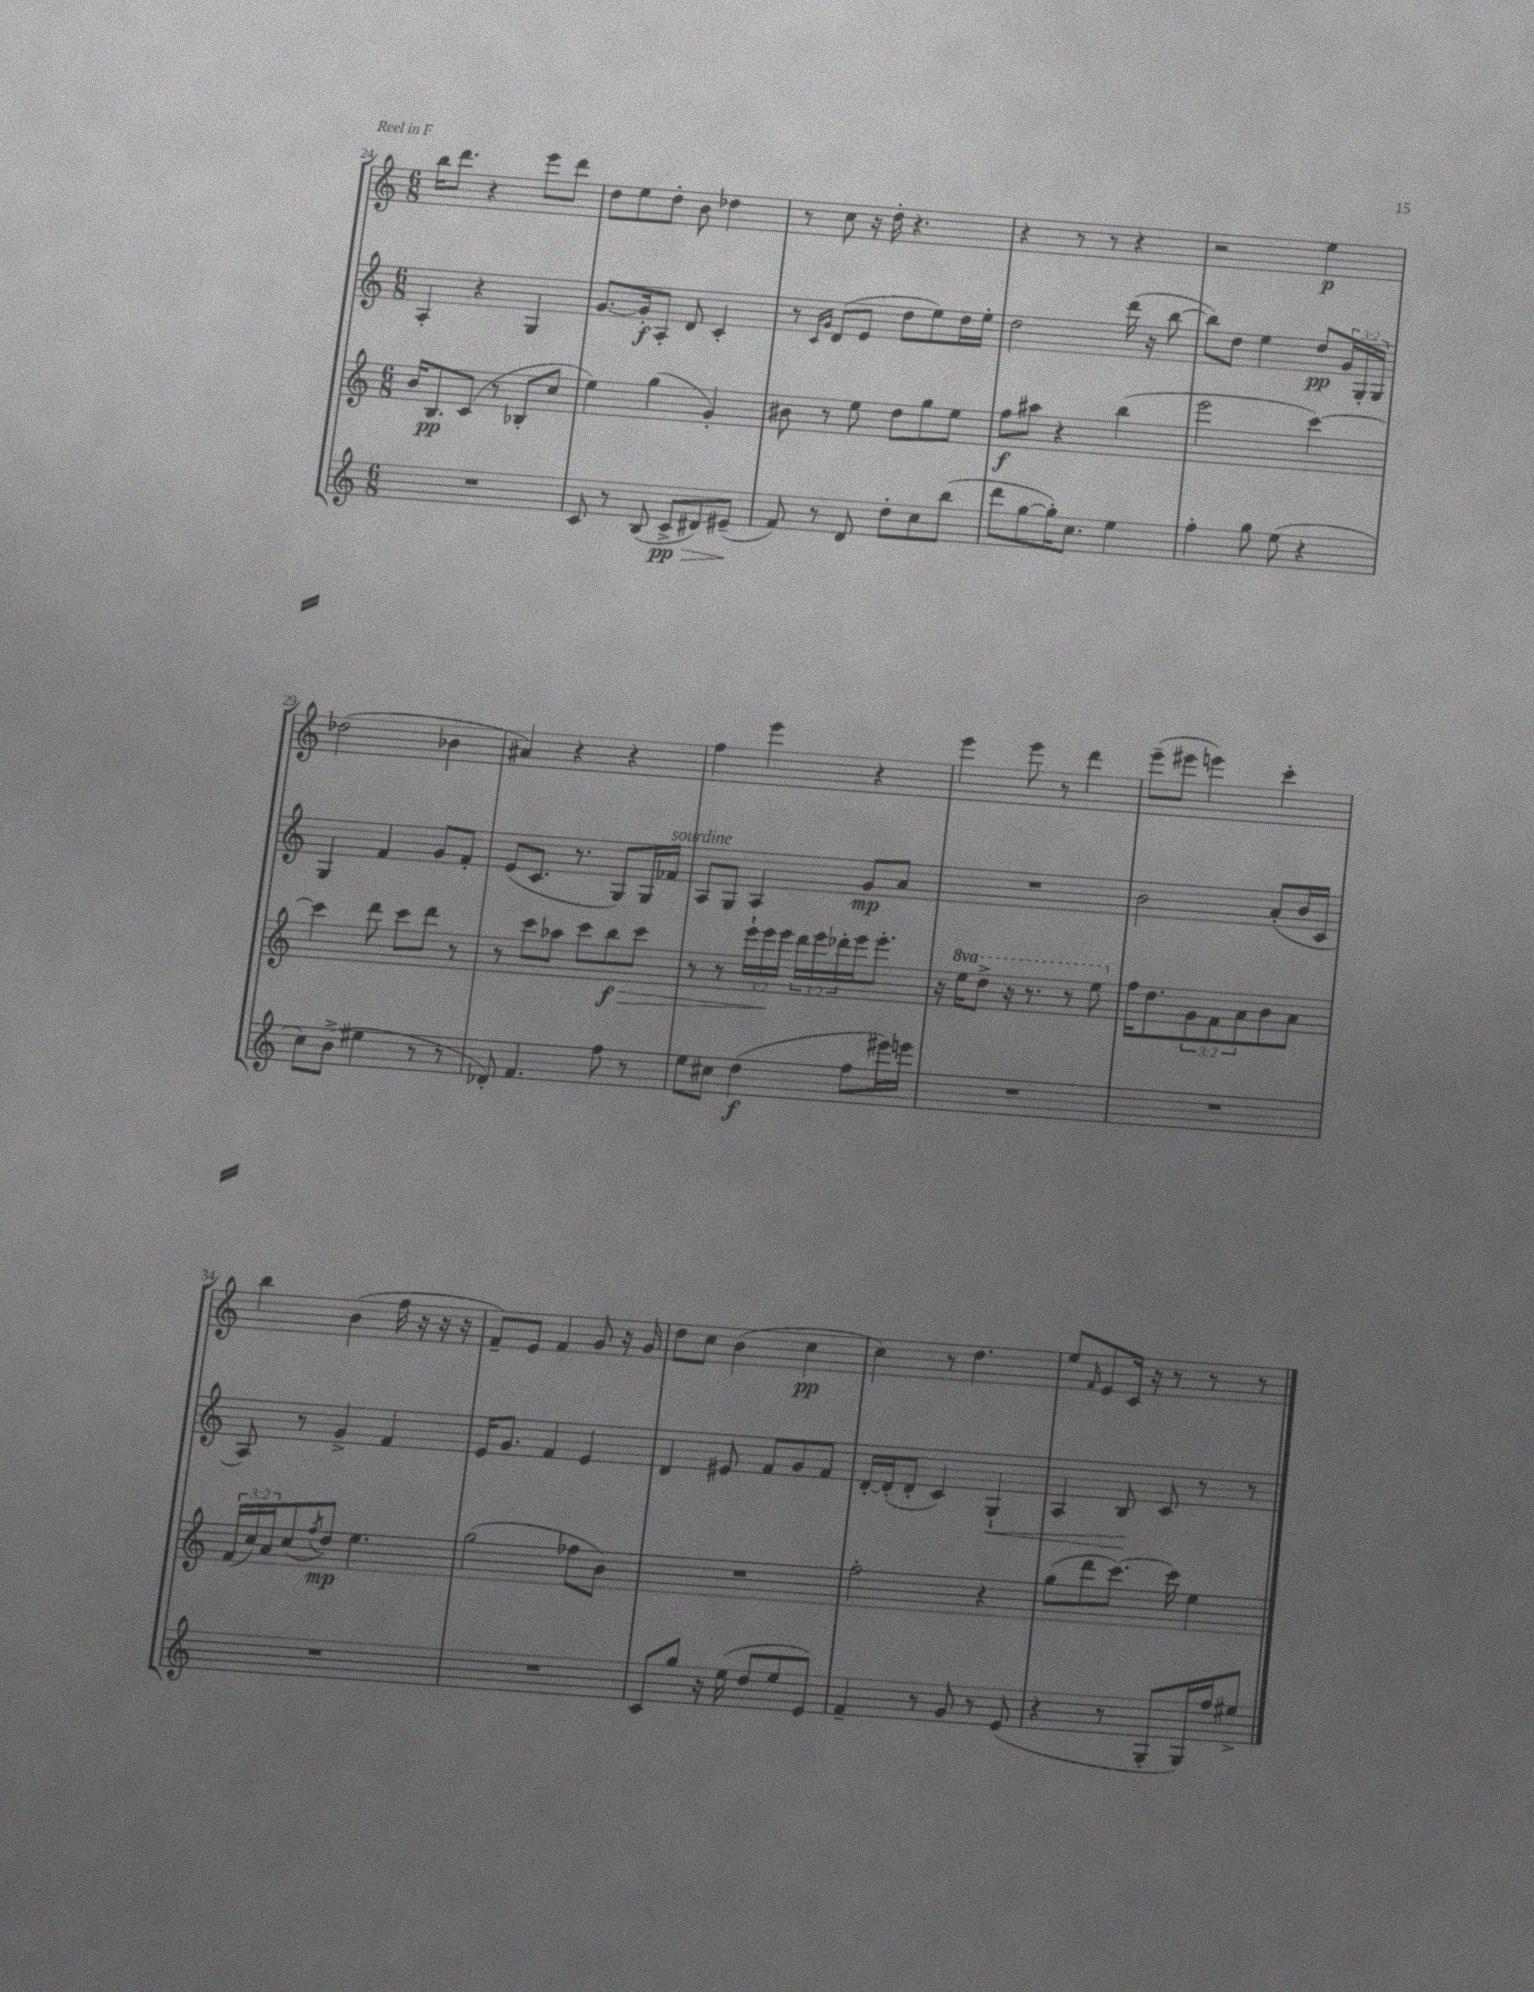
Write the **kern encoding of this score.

**kern	**dynam	**kern	**dynam	**kern	**dynam	**kern	**dynam
*part4	*part4	*part3	*part3	*part2	*part2	*part1	*part1
*staff4	*staff4	*staff3	*staff3	*staff2	*staff2	*staff1	*staff1
*clefG2	*	*clefG2	*	*clefG2	*	*clefG2	*
*k[]	*	*k[]	*	*k[]	*	*k[]	*
*M6/8	*	*M6/8	*	*M6/8	*	*M6/8	*
=24	=24	=24	=24	=24	=24	=24	=24
2.r	.	16b/KL	.	4A'/	.	16bb\KL	.
.	.	8.B/	pp	.	.	8.ddd\J	.
.	.	(8c/J	.	4r	.	4r	.
.	.	8r	.	.	.	.	.
.	.	8B-X'/L	.	4G/	.	8eee\L	.
.	.	8cc/J	.	.	.	8ddd\J	.
=25	=25	=25	=25	=25	=25	=25	=25
8c/	.	4ee\)	.	[8.g/L	.	8dd\L	.
8r	.	.	.	.	.	8ee\	.
.	.	.	.	16g'/k]	f	.	.
(8B/	.	(4gg\	.	8A'/J	.	8dd'\J	.
!	!LO:HP:b	!	!	!	!	!	!
8c^/L	> pp	.	.	8d/	.	8b\	.
8d#X/)	.	4g'/)	.	4c'/	.	4dd-X\	.
(8e#X~/J	.	.	.	.	.	.	.
.	]	.	.	.	.	.	.
=26	=26	=26	=26	=26	=26	=26	=26
8f/)	.	8b#X\	.	8r	.	8r	.
.	.	.	.	16qqc/LL	.	.	.
.	.	.	.	16qqg/JJ	.	.	.
8r	.	8r	.	(8d/L	.	8cc\	.
8d/	.	8ee\	.	8e/J	.	16r	.
.	.	.	.	.	.	16dd'\	.
8dd'\L	.	8dd\L	.	8dd\L	.	4.r	.
8cc\	.	8gg\	.	8ee\)	.	.	.
(8bb\J	.	8ee\J	.	16dd\L	.	.	.
.	.	.	.	16ee'\JJ	.	.	.
=27	=27	=27	=27	=27	=27	=27	=27
8ddd\L	.	8ff\L	f	2dd\	.	4r	.
[8gg\	.	8aa#X\J	.	.	.	.	.
16gg'\K])	.	4r	.	.	.	8r	.
8.cc\J	.	.	.	.	.	.	.
.	.	.	.	.	.	8r	.
4ee\	.	(4bb\	.	(16ddd\	.	4r	.
.	.	.	.	16r	.	.	.
.	.	.	.	[8bb\	.	.	.
=28	=28	=28	=28	=28	=28	=28	=28
4ff'\	.	2eee\	.	8bb\L])	.	2r	.
.	.	.	.	8dd\J	.	.	.
8gg\	.	.	.	4ee\	.	.	.
(8ee\	.	.	.	.	.	.	.
4r	.	[4ccc\)	.	8dd/L	pp	4ee\	p
.	.	.	.	24g/L	.	.	.
.	.	.	.	24G'/	.	.	.
.	.	.	.	24G/JJ	.	.	.
!!LO:LB:g=z
=29	=29	=29	=29	=29	=29	=29	=29
8cc\L)	.	4ccc\]	.	4G/	.	(2dd-X\	.
(8b^\J	.	.	.	.	.	.	.
4ee#X\	.	8ddd\	.	4f/	.	.	.
.	.	8ccc\L	.	.	.	.	.
8r	.	8ddd\J	.	8g/L	.	4b-X\	.
8r	.	8r	.	8f'/J	.	.	.
=30	=30	=30	=30	=30	=30	=30	=30
8d-X'/)	.	8r	.	(8e/L	.	4a#X/)	.
4.f/	.	8ccc\L	.	8.c/J	.	.	.
.	.	8aa-X\J	.	.	.	4r	.
.	.	.	.	8.r	.	.	.
.	.	8ccc\L	.	.	.	.	.
!	!	!	!LO:HP:b	!	!	!	!
8ff\	.	8bb\	> f	8G/L)	.	4r	.
8r	.	8ccc\J	.	16G/L	.	.	.
!	!	!	!	!LO:TX:a:i:t=sourdine	!	!	!
.	.	.	.	16f-X/JJ	.	.	.
=31	=31	=31	=31	=31	=31	=31	=31
8ee\L	.	8r	.	8A/L	.	4ff\	.
8cc#X\J	.	8r	.	8G/J	.	.	.
(4dd\	f	24eee`\LL	.	4A/	.	4eee\	.
.	.	24eee\	.	.	.	.	.
.	.	24eee\JJ	]	.	.	.	.
.	.	24ddd\LL	.	.	.	.	.
.	.	24eee\	.	.	.	.	.
.	.	24ddd-X'\	.	.	.	.	.
8ff\L	.	16eee\J	.	8g/L	mp	4r	.
.	.	8.eee'\J	.	.	.	.	.
16eee#X\L)	.	.	.	8a/J	.	.	.
16eeen\JJ	.	.	.	.	.	.	.
=32	=32	=32	=32	=32	=32	=32	=32
2.r	.	16r	.	2.r	.	4eee\	.
*	*	*8va	*	*	*	*	*
.	.	16eee\KL	.	.	.	.	.
.	.	8ddd^\J	.	.	.	.	.
.	.	16r	.	.	.	8eee\	.
.	.	8.r	.	.	.	.	.
.	.	.	.	.	.	8r	.
.	.	8r	.	.	.	4ddd\	.
.	.	8eee\	.	.	.	.	.
=33	=33	=33	=33	=33	=33	=33	=33
*	*	*X8va	*	*	*	*	*
2.r	.	16ff\KL	.	2b\	.	(8eee~\L	.
.	.	8.dd\	.	.	.	.	.
.	.	.	.	.	.	8eee#X\J	.
.	.	12g\	.	.	.	4eeen\)	.
.	.	12f\	.	.	.	.	.
.	.	12a\	.	.	.	.	.
.	.	8b\	.	(8a'/L	.	4ccc'\	.
.	.	8a\J	.	16b/L	.	.	.
.	.	.	.	16c/JJ	.	.	.
!!LO:LB:g=z
=34	=34	=34	=34	=34	=34	=34	=34
2.r	.	(24f/LL	.	8A/)	.	4bb\	.
.	.	24cc/)	.	.	.	.	.
.	.	24a/J	.	.	.	.	.
.	.	(8cc/	.	8r	.	.	.
.	.	8qff/	.	.	.	.	.
.	.	8dd/J)	mp	4g^/	.	(4b\	.
.	.	4.ee\	.	.	.	.	.
.	.	.	.	4f/	.	16ff\	.
.	.	.	.	.	.	16r	.
.	.	.	.	.	.	16r	.
.	.	.	.	.	.	16r	.
=35	=35	=35	=35	=35	=35	=35	=35
2.r	.	(2gg\	.	16e/KL	.	8f~/L)	.
.	.	.	.	8.g/J	.	.	.
.	.	.	.	.	.	8e/J	.
.	.	.	.	4f/	.	4f/	.
.	.	8ff-X\L	.	4e/	.	8g/	.
.	.	8b\J)	.	.	.	16r	.
.	.	.	.	.	.	16g/	.
=36	=36	=36	=36	=36	=36	=36	=36
8c/L	.	2.r	.	4d/	.	8dd\L	.
8gg/J	.	.	.	.	.	8cc\J	.
16r	.	.	.	8e#X/	.	(4b\	.
(16ee\	.	.	.	.	.	.	.
8dd/L	.	.	.	8f/L	.	.	.
8ee/	.	.	.	8g/	.	4cc\	pp
8e/J)	.	.	.	8f/J	.	.	.
=37	=37	=37	=37	=37	=37	=37	=37
4f~/	.	2ff'\	.	[16d'/LL	.	4cc\)	.
.	.	.	.	(16d'/J]	.	.	.
.	.	.	.	8d'/J	.	.	.
8r	.	.	.	4c/)	.	8r	.
8g/	.	.	.	.	.	4.dd\	.
!	!	!	!	!	!LO:HP:b	!	!
8r	.	4r	.	4G`/	<	.	.
(8e/	.	.	.	.	.	.	.
=38	=38	=38	=38	=38	=38	=38	=38
4r	.	(8gg\L	.	4A/	.	8ee/L	.
.	.	.	.	.	.	16qqf/	.
.	.	8ddd\	.	.	.	8e/	.
8r	.	[8.ccc\J)	.	8B/	.	16c/Jk	.
.	.	.	.	.	.	16r	.
8G'/L	.	.	.	8c/	[	8r	.
.	.	16ccc\]	.	.	.	.	.
16G/L)	.	4ee\	.	8r	.	8r	.
16ff/J	.	.	.	.	.	.	.
8ee#X^/J	.	.	.	8r	.	8r	.
==	==	==	==	==	==	==	==
*-	*-	*-	*-	*-	*-	*-	*-
